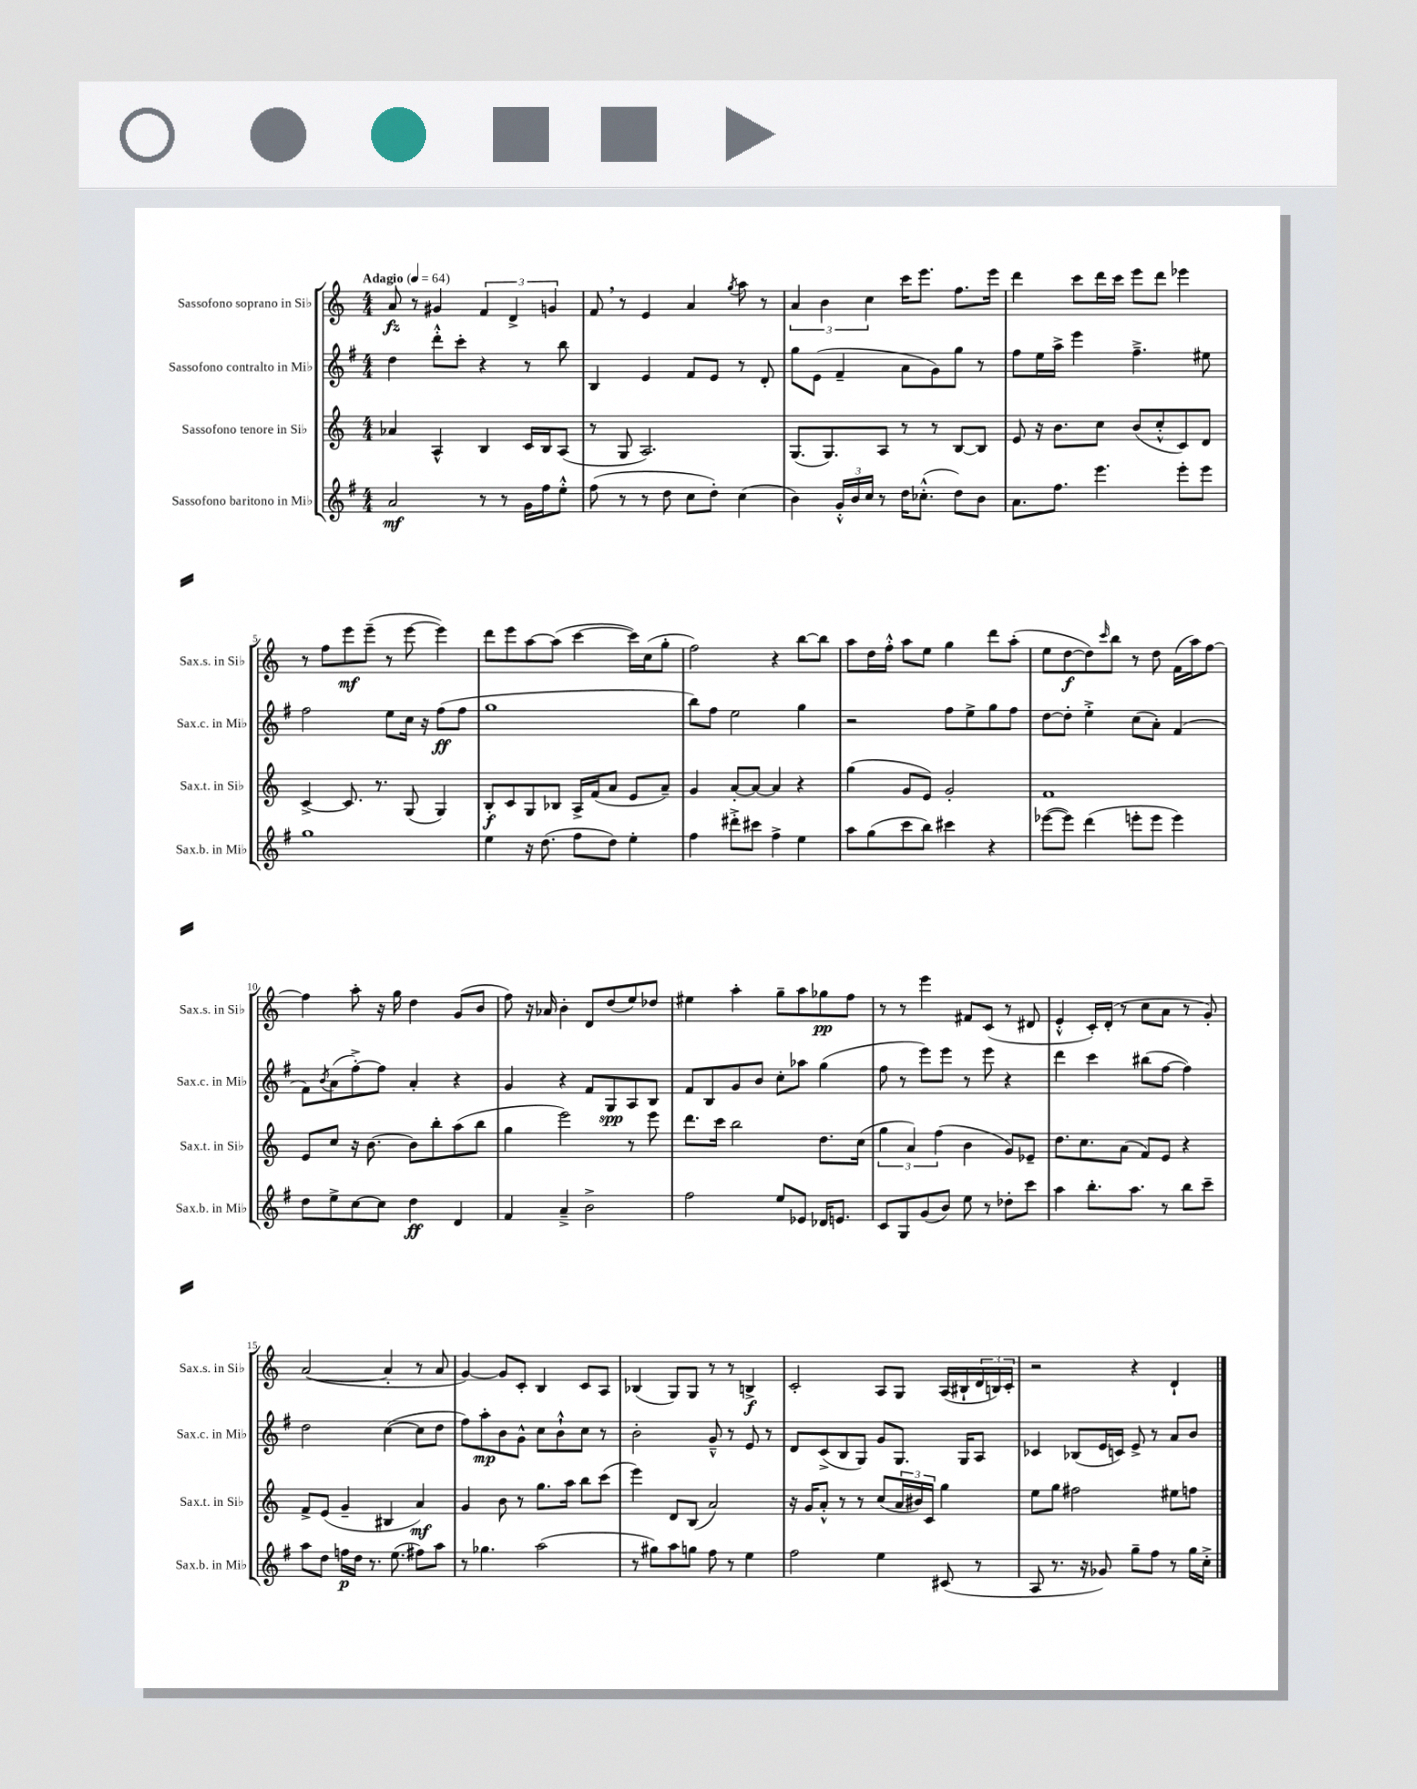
<<
\new StaffGroup <<
\new Staff = "s0" \with { instrumentName = "Sassofono soprano in Sib" shortInstrumentName = "Sax.s. in Sib" } {
    \clef treble \key c \major \numericTimeSignature \time 4/4 \tempo "Adagio" 4 = 64
    a'8\fz r8 gis'4 \tuplet 3/2 { f'4 d'4-> g'4 } |
    f'8 \breathe r8 e'4 a'4 \acciaccatura { g''8 } a''8 r8 |
    \tuplet 3/2 { a'4 b'4 c''4 } c'''16 e'''8. f''8. e'''16 |
    d'''4 c'''8 d'''16 c'''16 e'''8 d'''8 ees'''4 |
    r8 f''8 e'''8\mf e'''8--( r8 e'''8~ e'''4) |
    d'''8 e'''8 a''8~ a''8( c'''4~ c'''16) c''16( g''8-. |
    f''2) r4 b''8~ b''8 |
    a''8 d''16 f''16-.-^ a''8 e''8 g''4 d'''8 a''8-.( |
    e''8 d''8~\f d''8) \grace { c'''16 } b''8 r8 d''8 f'16( a''16) f''8~ |
    f''4 a''8-. r16 g''16 d''4 g'8( b'8 |
    f''8) r16 aes'16 b'4-. d'8 d''8( e''8) des''8 |
    eis''4 a''4-. g''8-- a''8 ges''8\pp f''8 |
    r8 r8 e'''4 fis'8 c'8( r8 dis'8 |
    e'4-.-^ c'16-.) d'16-.( r8 c''8 a'8 r8 g'8-.) |
    a'2~( a'4-. r8 a'8 |
    g'4~) g'8 c'8-. b4 c'8 a8 |
    bes4( g8) g8 r8 r8 b4->\f |
    c'2-. a8 g8 a16( bis16-! \tuplet 3/2 { d'16 b16) c'16-. } |
    r2 r4 d'4-! \bar "|." |
}
\new Staff = "s1" \with { instrumentName = "Sassofono contralto in Mib" shortInstrumentName = "Sax.c. in Mib" } {
    \clef treble \key g \major \numericTimeSignature \time 4/4
    d''4 d'''8-.-^ c'''8-. r4 r8 b''8 |
    b4 e'4 fis'8 e'8 r8 d'8-. |
    g''8 e'8( fis'4-- a'8 g'8) g''8 r8 |
    fis''8 e''16 a''16-> e'''4 fis''4.---> eis''8 |
    fis''2 e''8 c''16 r16 fis''8\ff( fis''8 |
    g''1 |
    b''8) fis''8 e''2 g''4 |
    r2 fis''8 e''8-> g''8 fis''8 |
    d''8~ d''8-. e''4-.-> c''8( a'8-.) fis'4( |
    fis'8) \acciaccatura { b'8 } a'8( fis''8~-.->) fis''8 a'4-. r4 |
    g'4 r4 fis'8 g8\spp a8 b8 |
    fis'8 b8 g'8 b'8 c''8-. aes''8 g''4( |
    fis''8 r8 e'''8) e'''8 r8 e'''8 r4 |
    d'''4 c'''4 bis''8( fis''8~ fis''4) |
    d''2 c''4~( c''8 d''8 |
    fis''8) a''8-.\mp b'8 g'8-^ c''8 b'8-!-^ c''8 r8 |
    b'2-. g'8---^ r8 e'8 r8 |
    d'8 c'8->( b8 g8) g'8 g8. g16 a8 |
    ces'4 bes8( e'16 c'16) e'8-> r8 a'8 b'8 \bar "|." |
}
\new Staff = "s2" \with { instrumentName = "Sassofono tenore in Sib" shortInstrumentName = "Sax.t. in Sib" } {
    \clef treble \key c \major \numericTimeSignature \time 4/4
    aes'4 a4-^ b4 c'16 b16 a8( |
    r8 g8 a2.) |
    g8.( g8.) a8 r8 r8 b8~ b8 |
    e'8 r16 b'8. c''8 b'8( c''8-.-^ c'8) d'8 |
    c'4~-> c'8. r8. g8( g4) |
    b8-.\f c'8 g8 bes8 a16-> f'16( a'8 e'8 a'8--) |
    g'4 a'8~-. a'8~ a'4 r4 |
    g''4( g'8 e'8) g'2-. |
    f'1 |
    e'8 c''8 r16 b'8.~ b'8 b''8-. a''8( b''8 |
    g''4 e'''2) r8 e'''8 |
    d'''8. c'''16 b''2 d''8. c''16( |
    \tuplet 3/2 { g''4 a'4) f''4( } b'4 g'8) ees'8-- |
    d''8. c''8. a'8( f'8) e'8 r4 |
    f'8-> e'8( g'4-- bis4 a'4\mf) |
    g'4 b'8 r8 g''8. a''16 b''8 c'''8( |
    e'''4) d'8 b8( a'2) |
    r16 g'16 a'8-.-^ r8 r8 c''8( \tuplet 3/2 { a'16 bis'16) c'16 } g''4 |
    e''8 g''8 fis''2 eis''8 f''8 \bar "|." |
}
\new Staff = "s3" \with { instrumentName = "Sassofono baritono in Mib" shortInstrumentName = "Sax.b. in Mib" } {
    \clef treble \key g \major \numericTimeSignature \time 4/4
    a'2\mf r8 r8 g'16 fis''16 e''8-.-^ |
    fis''8( r8 r8 d''8 c''8 d''8-.) c''4( |
    b'4) \tuplet 3/2 { g'16-.-^ b'16 c''16 } r8 d''16 ces''8.-.-^( d''8) b'8 |
    a'8. fis''8. e'''4. e'''8-. e'''8 |
    g''1 |
    e''4 r16 d''8.( fis''8 d''8) e''4-. |
    fis''4 dis'''8-.-> cis'''8 fis''4-> e''4 |
    a''8 g''8( c'''8 b''8) cis'''4 r4 |
    ees'''8~( ees'''8) d'''4( e'''8-. e'''8 e'''4) |
    d''8 e''8-> c''8~ c''8 d''4\ff d'4 |
    fis'4 a'4---> b'2-> |
    fis''2 e''8 ees'8 des'16 e'8. |
    c'8 g8 g'8( b'8) e''8 r8 des''8-. c'''8 |
    a''4 b''8.-. a''8. r8 b''8 c'''8-- |
    a''8 d''8 f''16\p d''16 r8. e''8.( fis''8) a''8 |
    r8 ges''4. a''2( |
    r8 gis''8) a''8 g''8 fis''8 r8 e''4 |
    fis''2 e''4 cis'8( r8 |
    a8 r8. r16 ges'8) g''8-- fis''8 r8 g''16 c''16-.-> \bar "|." |
}
>>
>>
